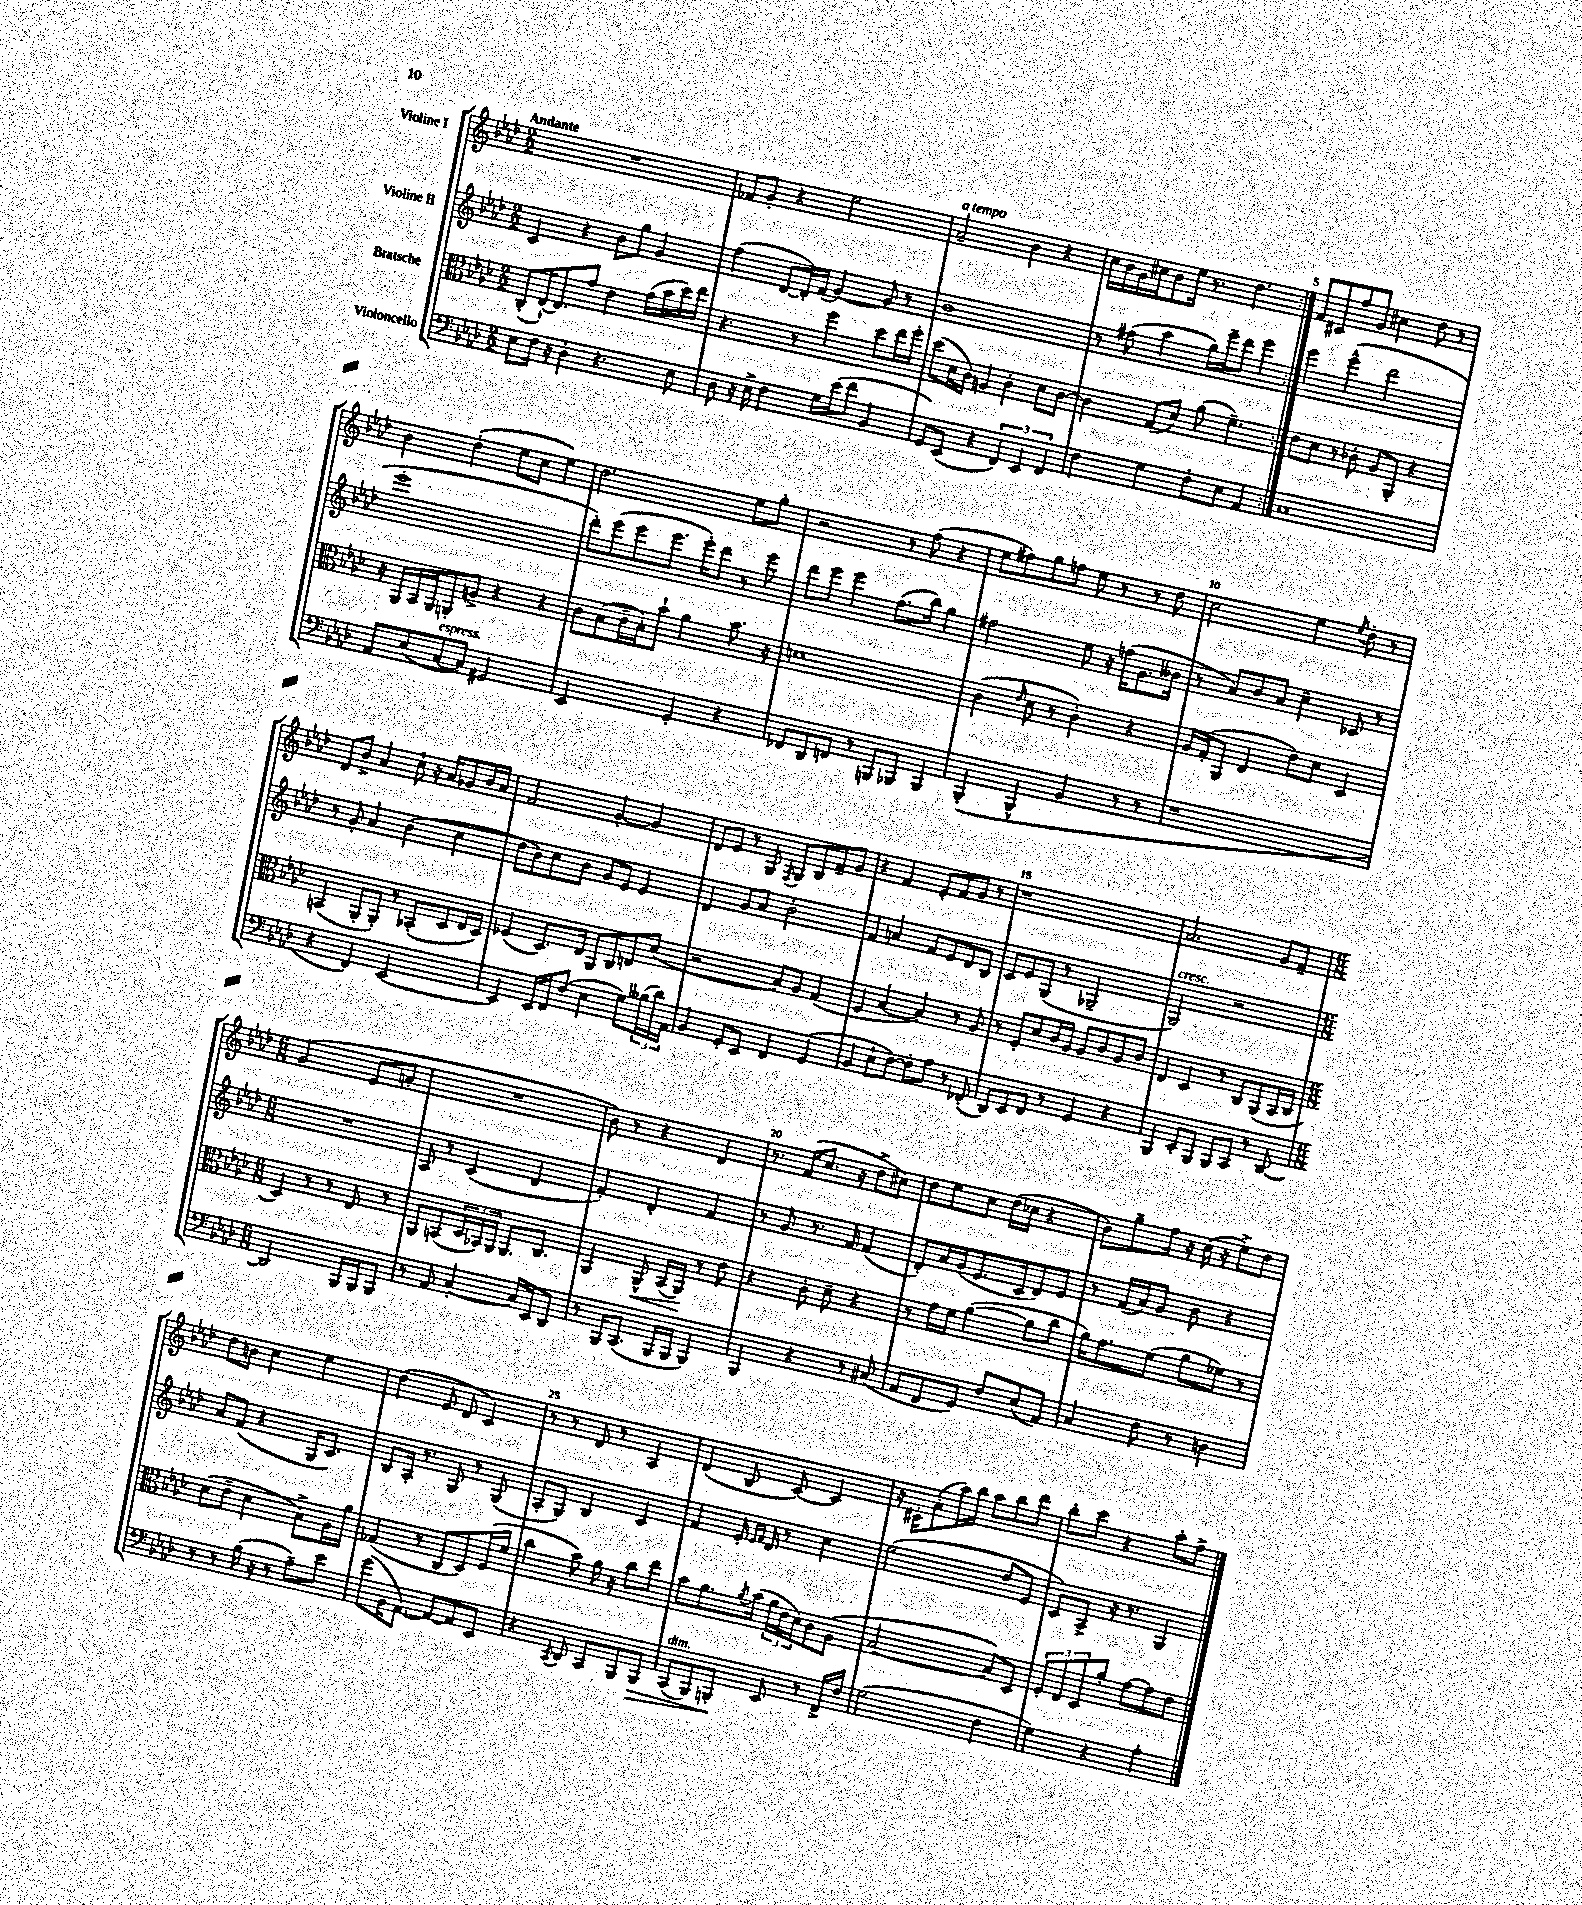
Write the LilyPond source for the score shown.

<<
\new StaffGroup <<
\new Staff = "s0" \with { instrumentName = "Violine I" } {
    \clef treble \key aes \major \numericTimeSignature \time 2/2 \tempo "Andante"
    \repeat volta 2 { R1 |
    fes'8 g'8-. r4 ees''2 |
    aes'2--^\markup { \italic "a tempo" } bes'4 r4 |
    c''16 bes'16 g'16 cis''16 bes'8 ees''16 r8. des''4. | }
    f'8 cis'8 f''8 g'8 cis''4 des''8 r8 |
    bes'4 des''4-.( ees''8 c''8 ees''4) |
    des''2. ees''8 g''8-. |
    r2 r8 f''8( r4 |
    ees''8 fis''8) g''8 f''8 ees''8 r8 r8 des''8 |
    c''2 ees''4 \acciaccatura { ees''8 } des''8-. r8 |
    des'8 bes'8-> aes'4 c''8-! r16 aes'16 ges'8 bes'16 aes'16 |
    f'2 g'4~-. g'4 |
    des'8 ees'8 r8 g8 \acciaccatura { f8 } g8 bes8 f'8-- g'8 |
    r4 f'4 ees'8-. f'8 g'8 r8 |
    r1 |
    aes'2. g'8 f'8-- |
    \numericTimeSignature \time 6/8 g'2( ees'8 a'8-. |
    R2. |
    bes'8) r8 r4 des'4 |
    r8. f'16( c''8. r16 des''8-> cis''8) |
    des''8 ees''8 c''8 des''16( ces''16 r4 |
    bes'8) g''8-- f''16 r16 c''16( r16 ees''8->) des''8 |
    des''8 b'8 c''4 ees''4 |
    des''4( ees'8 des'8 c'4) |
    r8 r8 des'8 r8 aes4 |
    des'4( bes8 c'8~) c'4 |
    r16 cis'16-. aes'8-.( aes''16) bes''16 aes''8 bes''8 des'''8 |
    bes''8-. c'''8 r4 aes''8-. f''8-> \bar "|." |
}
\new Staff = "s1" \with { instrumentName = "Violine II" } {
    \clef treble \key aes \major \numericTimeSignature \time 2/2
    \repeat volta 2 { c'4 r4 bes'8 g''8 g'4 |
    f''4( des'8~ des'16-.) f'16( g'4~) g'8 r8 |
    bes'1 |
    r8 fis''8( aes''4 g''16) ees'''16-- des'''8 ees'''4 | }
    ees'''4 ees'''4-^( des'''2 |
    ees'''1-. |
    des'''8-.) ees'''8( ees'''8 ees'''8. ees'''16-.) des'''8 r8 ees'''8 |
    des'''8 ees'''8 ees'''4 f''8.( bes''16) g''4 |
    fis''2 ees''8 r16 f''16( g'8. beses'16 |
    r8 aes'8) bes'8 aes'8 c''4-- ces'8 r8 |
    r8 g'8-. aes'4 bes'4( c''4 |
    des''8 bes'8) c''8 bes'8 g'8 ees'8 ees'4 |
    des'4 g'8 aes'8 bes'2-. |
    f'4 a'4 f'8 ees'8 des'8 bes8 |
    c'8 ees'8 g8( r8 ges2-- |
    g2^\markup { \italic "cresc." }) r2 |
    \numericTimeSignature \time 6/8 R2. |
    aes8 r8 c'4( des'4 |
    f'4-.) des'4-. f'4 |
    r8 g'8 r8. f'16 f'4( |
    des'8-.) aes'16 g'16( ees'8. c'16 des'8) ees'8 |
    r8 f'16( aes'16) g'8 bes'8 r4 |
    aes'8 f'8( r4 g16 c'8.) |
    bes8 aes16-. r8. g8 r8 g8( |
    aes8-. g8) bes4 c'4 |
    f'4 ees'16-. \grace { ees'16 f'16 } des'16 r8 c''4 |
    ees''2( des''8 ees'8 |
    c'8) aes8-> r16 r8. g4 \bar "|." |
}
\new Staff = "s2" \with { instrumentName = "Bratsche" } {
    \clef alto \key aes \major \numericTimeSignature \time 2/2
    \repeat volta 2 { c8-.( ees16~-!) ees8. g'8 ees'4 g'16( bes'16 des''16) ees''16 |
    r4. r8 f''4 des''8 ees''16 f''16-. |
    des''8( des'16 c'16) a4 c'4-. des'8 c'8~ |
    c'4 g8( des'8) aes'8( f'4.--) | }
    ees'8 des'8 r8 ces'8-. aes8 aes,8-. r4 |
    r16 aes,16 bes,16 aes,16 a,8-. a8-> r4 r4 |
    c'8 bes8( c'16-- bes16-.) bes'8-! aes'4 bes'8. r16 |
    d'1 |
    c'4( \grace { ees'16 } des'8 r8 c'4-.) r4 |
    aes16 g16-.( aes,8 ees4 ees'8) des'8 des4 |
    b,4( aes,8-. aes,8-.) r8 bes,8-.( des8 ees16 des16) |
    fes4( des8.) ees16 aes,8 c8 e8 des'8( |
    r2 bes8) aes8 g4( |
    f4 bes4~ bes4) r8 aes8 |
    r8 f8-. des'8 c'16 aes16 aes8 c'8 aes8 c'8 |
    ees4 des4 r8 c8 aes,8( bes,16 c16 |
    \numericTimeSignature \time 6/8 des4) r8 r8 ees8 r8 |
    aes,8 b,8( \tuplet 3/2 { des16 bes,16) aes,16 } aes,8. c8. |
    aes,4 aes,8-^\< bes,16( aes,16\!) r8 ees'8 |
    r4 c'8-. des'8-- r4 |
    r8 g'16 f'16 aes'4~( aes'8 c''8 |
    aes'16) g'8. f'8( aes'8 fes'8) r8 |
    des'8( ees'8-- des'4 bes8->) aes16 aes'16 |
    ges4( r8 c8 des8) f16( f'16 |
    c''4 bes'8) aes'16 r16 c''8 ees''8 |
    bes'8 aes'8. \acciaccatura { aes'8 } bes'16( \tuplet 3/2 { aes'16 ees'16 des'16) } c'8 aes8( |
    bes2~ bes8) des8 |
    \tuplet 3/2 { f8-. ees8 des8 } aes'8-. g'8~ g'8 ees'8 \bar "|." |
}
\new Staff = "s3" \with { instrumentName = "Violoncello" } {
    \clef bass \key aes \major \numericTimeSignature \time 2/2
    \repeat volta 2 { ees8 f16 r16 des4-. r4. ees8 |
    des8 r16 ees16-> f4 g16 ees'16( f'8 bes,4 |
    g,8) ees,8( r4 \tuplet 3/2 { f,4) ees,4 f,4 } |
    f4 g4 f8-. ees8 aes,4 | }
    c1 |
    aes,8 ees8( c8~^\markup { \italic "espress." } c8) gis,2 |
    ees,2 g,4-. r4 |
    fes,8 des,8 f,8 r8 b,,8 bes,,8 bes,,4 |
    bes,,4-.( bes,,4-^ bes,4 r8 r8 |
    r1 |
    r4 f,4) ees,2~ |
    ees,4 ees,16 f,16 f8( ees4 g8) \tuplet 3/2 { beses16( des'16) aes,16 } |
    bes,4 g,8-. ees,8 f,4 g,4( |
    bes,4 ees8-! f8~) f8-. aes8 r8 fes,8-.( |
    des,8) ees,8 f,8 r8 g,4 r4 |
    bes,,4 ees,8-. bes,,8 bes,,8 c,8 r8 des,8~ |
    \numericTimeSignature \time 6/8 des,2 bes,,16 bes,,16 bes,,8 |
    r8 aes,8 c4~-. c16 ees,16 des,8 |
    r8 bes,,16 c,8.( bes,,16 bes,,16 bes,,4) |
    bes,,4 r4 r8 cis8( |
    aes,8 f,8 g,8) f8 ees8( aes,8) |
    c4 f8 r8 d4 |
    r8 r8 bes16( r16 r8 aes8--) ees'8 |
    g'8( bes,16 aes,8.~) aes,8~ aes,8 ees,8 |
    r4 \acciaccatura { c,8 } des,8 c,8 bes,,8 bes,,8\> |
    c,8^\markup { \italic "dim." }( bes,,8) b,,8-.\! ees,8 r8 f,16-> f16 |
    g2( f4 |
    g4) r4 aes4-. \bar "|." |
}
>>
>>
\layout { \context { \Score \override BarNumber.break-visibility = ##(#f #t #t) barNumberVisibility = #(every-nth-bar-number-visible 5) } }
